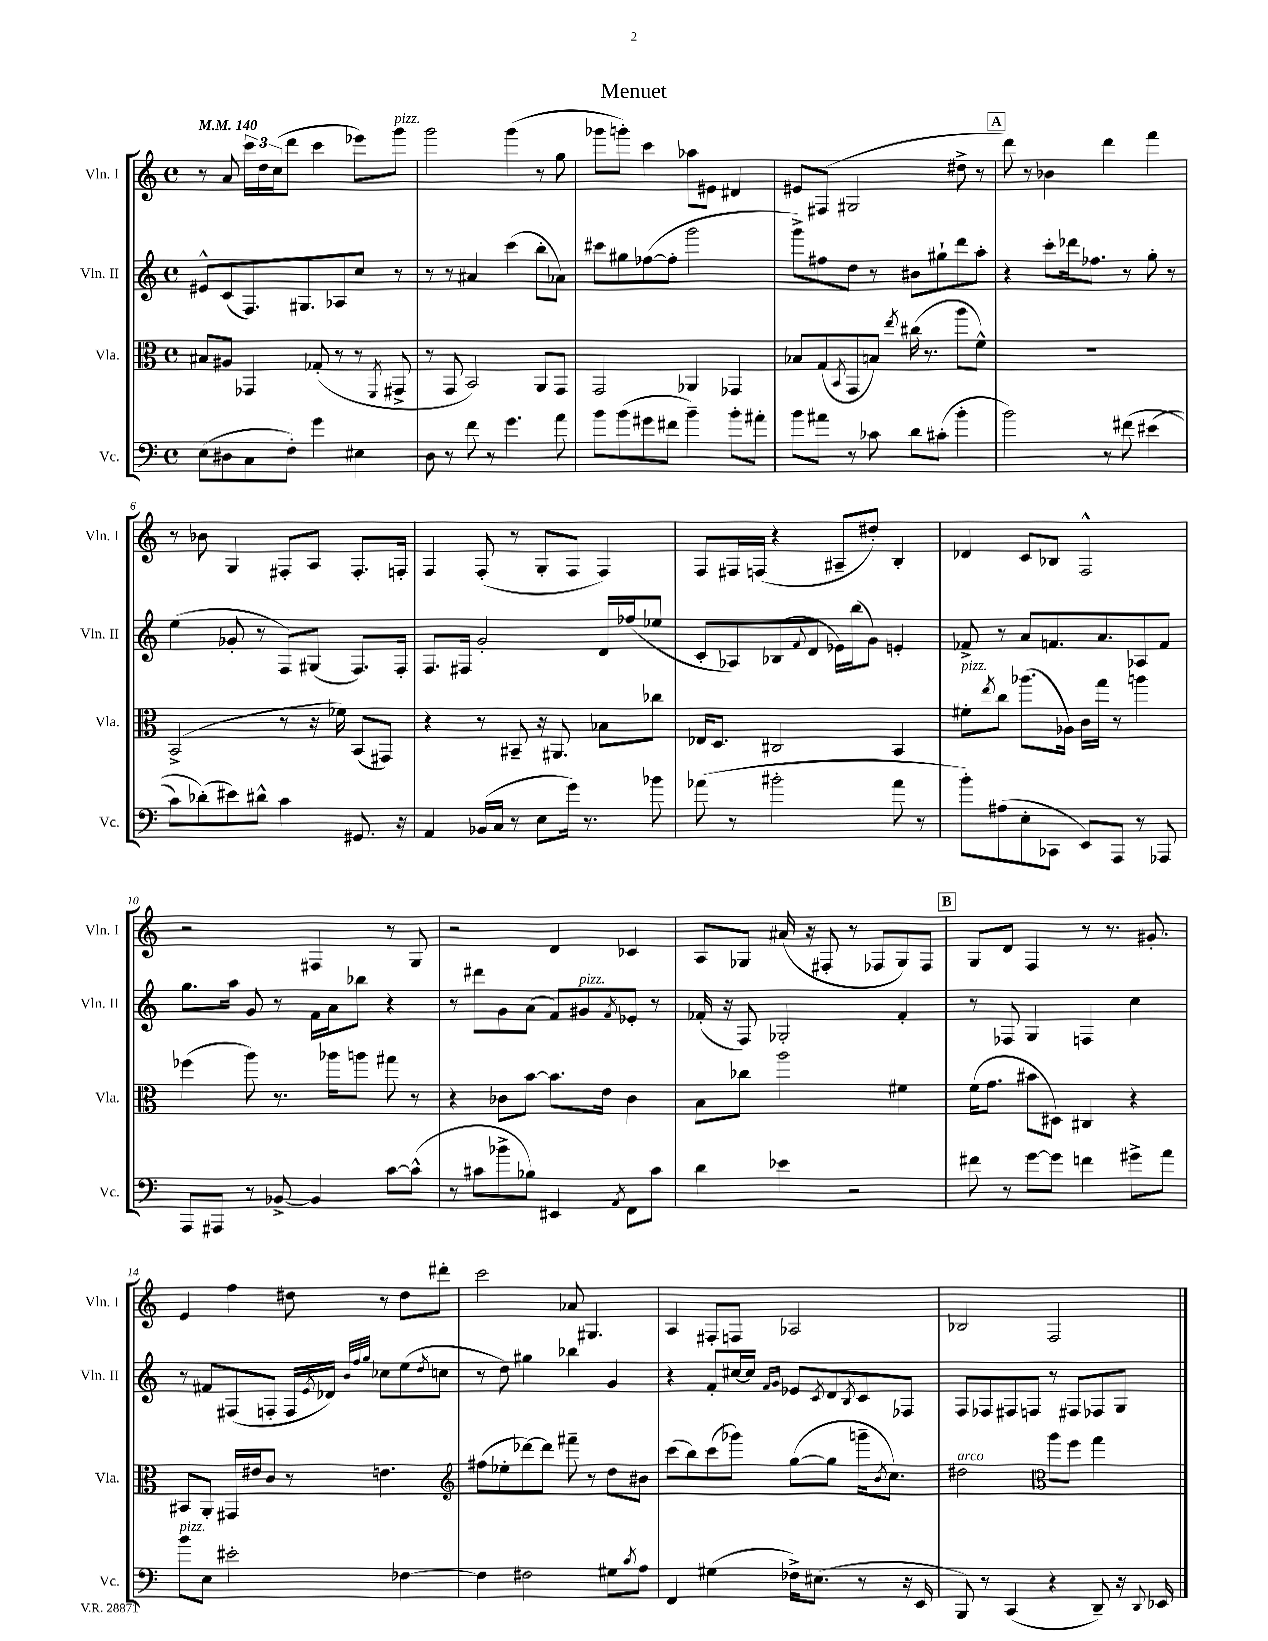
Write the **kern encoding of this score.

**kern	**kern	**kern	**kern
*staff4	*staff3	*staff2	*staff1
*clefF4	*clefC3	*clefG2	*clefG2
*k[]	*k[]	*k[]	*k[]
*M4/4	*M4/4	*M4/4	*M4/4
*met(c)	*met(c)	*met(c)	*met(c)
*MM140	*MM140	*MM140	*MM140
(8E	8B#	8e#^^	8r
8D#	8A#	(8c	8a
8C	4GG-	8.F)	24ccc
.	.	.	24dd
.	.	.	(24cc
8F')	.	.	8ddd
.	.	8.G#	.
4g	(8G-'	.	4ccc
.	8r	8A-	.
4E#	8r	8cc	8eee-)
.	8qFF	.	.
.	8GG#^	8r	8ggg
=	=	=	=
8D	8r	8r	2ggg
8r	8GG	8r	.
8f	2BB)	4a#	.
8r	.	.	.
4.g	.	(4ccc	(4ggg
.	8AA	8bb'	8r
8a	8GG	8a-)	8gg
=	=	=	=
8b	2GG	8ccc#	8ggg-
(8b	.	8gg#	8ggg')
8g#	.	([8ff-	4ccc
8f#	.	8ff-']	.
4b~)	4AA-	2ggg	8aa-
.	.	.	8e#
8b'	4GG-	.	4d#
8a#'	.	.	.
=	=	=	=
8b	8B-	8ggg^)	8e#
8a#	(8G	8ff#	(8F#
.	8qBB	.	.
8r	8GG	8dd	2G#
8c-	8B)	8r	.
.	8qee	.	.
8d	(16cc#	8b#	.
.	8.r	.	.
(8c#'	.	8gg#`	.
4b'	8aa	8ddd	8dd#^
.	8f^^)	8aa'	8r
=	=	=	=
2b)	1r	4r	8ddd)
.	.	.	8r
.	.	8ccc'	4b-
.	.	16ddd-	.
.	.	8.ff-	.
8r	.	.	4ddd
&(8f#	.	8r	.
(4e#	.	8gg'	4fff
.	.	8r	.
=	=	=	=
8c)	(2BB^	(4ee	8r
(8d-'&)	.	.	8b-
8e#)	.	8g-'	4G
8d#^^	.	8r	.
4c	8r	8F)	8F#'
.	16r	(8G#	8A
.	16f-)	.	.
8.GG#	(8BB	8.F)	8.F#'
.	8GG#)	.	.
16r	.	16F'	16F'
=	=	=	=
4AA	4r	8.F	4F
.	.	16F#	.
(16BB-	8r	2g'	(8F'
16C	.	.	.
8r	8BB#~	.	8r
8E	16r	.	8G'
.	8.AA#	.	.
16g)	.	.	8F
8.r	.	.	.
.	8B-	16d	4F)
.	.	(16ff-	.
8b-	8cc-	8ee-	.
=	=	=	=
(8a-	16E-	8c'	8F
.	8.D	.	.
8r	.	8A-)	16F#
.	.	.	(16F
2b#'	2C#	(8B-	4r
.	.	8qqf	.
.	.	8d	.
.	.	16e-)	8A#~
.	.	(16bb	.
.	.	8g)	8dd#')
8a-	4BB	4e'	4B'
8r	.	.	.
=	=	=	=
8b')	8f#'	8f-^	4d-
.	8qee	.	.
(8A#	8cc	8r	.
8E'	(8.aa-	8a	8c
8CC-	.	8.f	8B-
.	16A-)	.	.
8EE)	16c	.	2F^^
.	16gg	8.a	.
8AAA	8r	.	.
8r	4aa	8A-	.
8AAA-	.	8f	.
=	=	=	=
8AAA	(4ff-	8.gg	2r
8AAA#	.	.	.
.	.	16aa	.
8r	8aa)	8g	.
[8BB-^	8.r	8r	.
4BB-]	.	16f	4F#
.	16aa-	16a	.
.	8aa	8bb-	.
[8c	8gg#	4r	8r
(8c^^]	8r	.	8G
=	=	=	=
8r	4r	8r	2r
8c#	.	8ddd#	.
8b-^	8c-	8g	.
8B-)	[8b	(8a	.
4EE#	8.b]	8f)	4d
.	.	8g#	.
.	16e	.	.
8qAA	.	8qf	.
8FF	4c-	8e-'	4c-
8c#	.	8r	.
=	=	=	=
4d	8B	(16f-'	8A
.	.	16r	.
.	8cc-	8F)	8G-
4e-	2aa	2G-'	(16a#
.	.	.	16r
.	.	.	8F#'
2r	.	.	8r
.	.	.	8F-
.	4f#	4f-'	8G-)
.	.	.	8F-
=	=	=	=
8f#	(16f	8r	8G
.	8.g	.	.
8r	.	8F-	8d
[8g	8b#	4G	4F
8g]	8D#)	.	.
4f	4C#	4F	8r
.	.	.	8.r
8g#^	4r	4cc	.
.	.	.	8.g#'
8a	.	.	.
=	=	=	=
8b	8BB#	8r	4e
8E	8AA'	8f#	.
2e#'	16GG#	(8F#	4ff
.	16e#	.	.
.	8c	8F'	.
.	8r	16F	8dd#
.	.	8qe	.
.	.	16d-)	.
.	.	32qqb	.
.	.	32qqff	.
.	.	32qqgg	.
.	4.e	8cc-	8r
[4F-	.	(8ee	8dd#
.	.	8qdd	.
.	.	8cc	8ddd#'
=	=	=	=
*	*clefG2	*	*
4F-]	(8ff#	8r	2ccc
.	8ee-'	8dd)	.
2F#	[8ddd-)	4gg#	.
.	8ddd-]	.	.
.	8fff#~	4bb-	8a-
.	8r	.	4.G#
8G#	8dd	4g	.
8qc	.	.	.
8A	8b#	.	.
=	=	=	=
4FF	(8ccc	4r	4A
.	8bb)	.	.
(4G#	(8ccc	8f'	8F#'
.	8ggg-)	[16cc#	8F
.	.	16cc#]	.
.	.	16qqf	.
.	.	16qqg	.
16F-^)	([8gg	8e-	2A-
(8.E#	.	.	.
.	.	8qc	.
.	8gg]	8d	.
.	.	8qB	.
8r	16ggg~	8c	.
.	8qb	.	.
.	8.cc)	.	.
16r	.	8F-	.
16EE	.	.	.
=	=	=	=
8BBB)	2dd#	8F	2B-
8r	.	8F-	.
(4CC	.	8F#	.
.	.	8F	.
*	*clefC3	*	*
4r	8aa	8r	2F
.	8ff	8F#	.
8DD~)	4gg	8F-	.
16r	.	8G	.
8qqDD	.	.	.
16EE-	.	.	.
==	==	==	==
*-	*-	*-	*-
